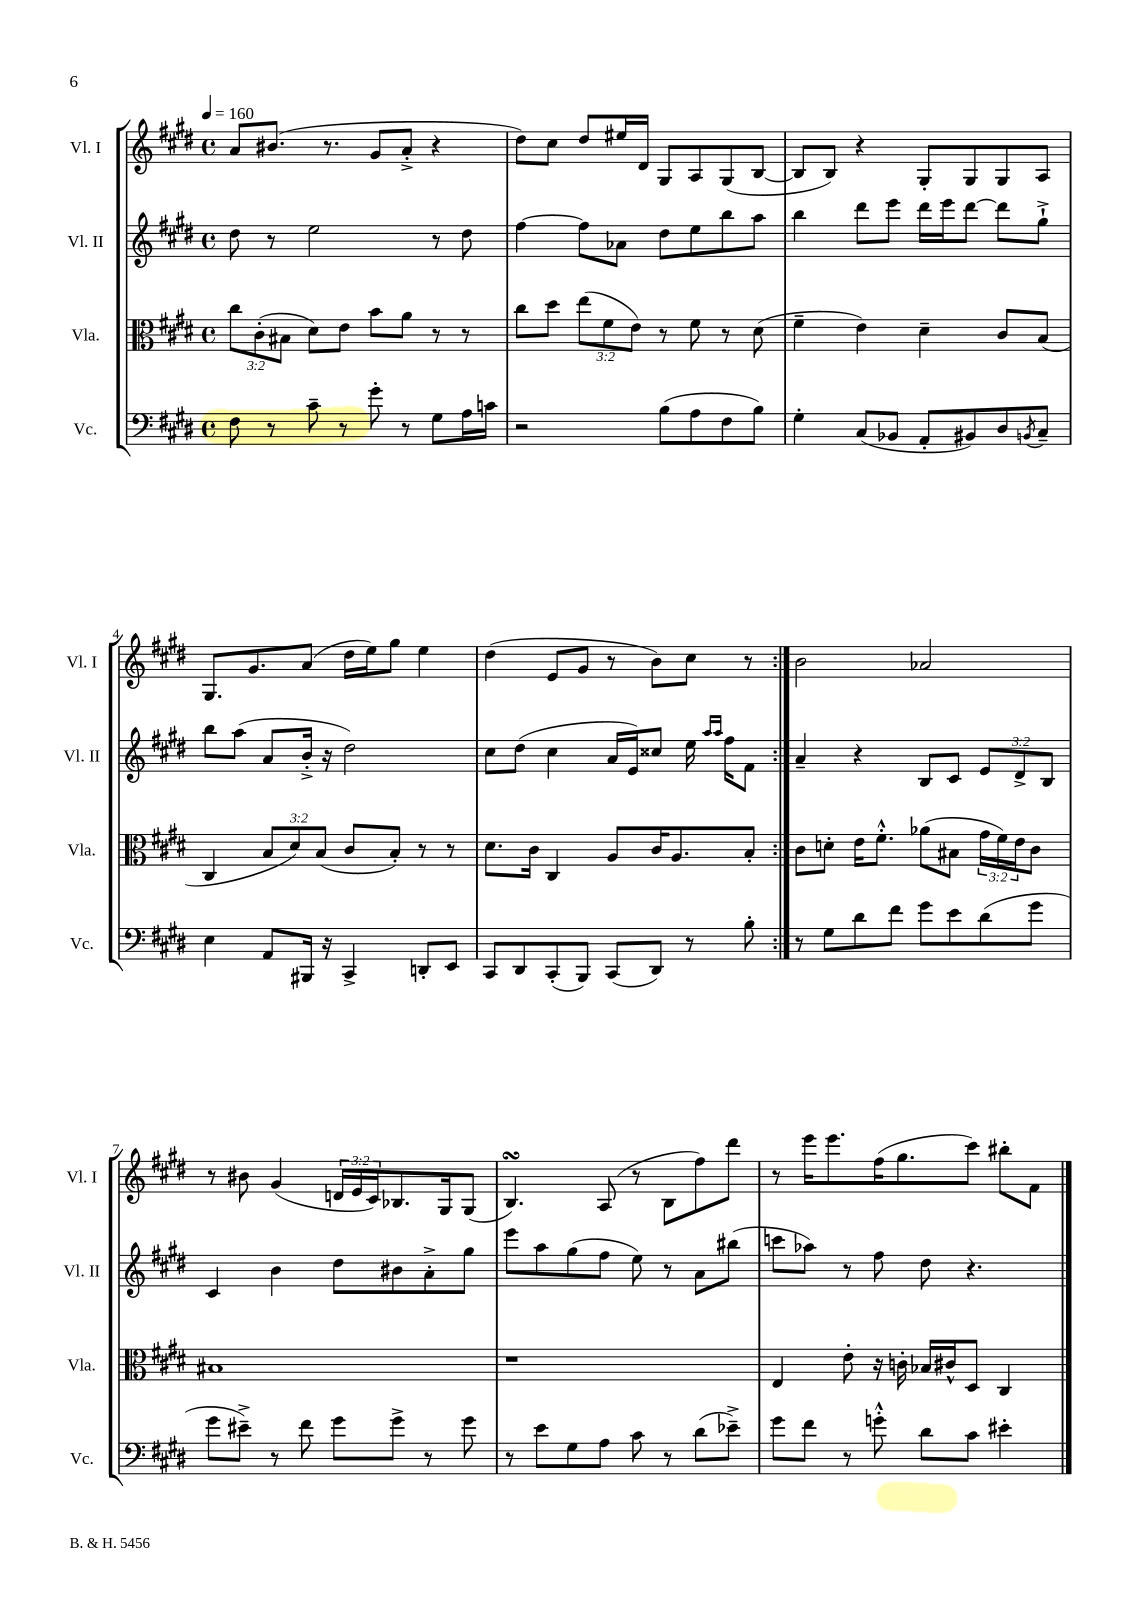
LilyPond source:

<<
\new StaffGroup <<
\new Staff = "s0" \with { instrumentName = "Vl. I" shortInstrumentName = "Vl. I" } {
    \clef treble \key e \major \defaultTimeSignature \time 4/4 \override Staff.TupletNumber.text = #tuplet-number::calc-fraction-text \tempo 4 = 160
    \repeat volta 2 { a'8 bis'8.( r8. gis'8 a'8-.-> r4 |
    dis''8) cis''8 dis''8 eis''16 dis'16 gis8 a8 gis8( b8~ |
    b8 b8) r4 gis8-. gis8 gis8 a8 |
    gis8. gis'8. a'8( dis''16 e''16) gis''8 e''4 |
    dis''4( e'8 gis'8 r8 b'8) cis''8 r8 | }
    b'2 aes'2 |
    r8 bis'8 gis'4( \tuplet 3/2 { d'16 e'16 cis'16) } bes8. gis16 gis8( |
    b4.\turn) a8( r8 b8 fis''8) dis'''8 |
    r8 e'''16 e'''8. fis''16( gis''8. cis'''8) bis''8-. fis'8 \bar "|." |
}
\new Staff = "s1" \with { instrumentName = "Vl. II" shortInstrumentName = "Vl. II" } {
    \clef treble \key e \major \defaultTimeSignature \time 4/4 \override Staff.TupletNumber.text = #tuplet-number::calc-fraction-text
    \repeat volta 2 { dis''8 r8 e''2 r8 dis''8 |
    fis''4~ fis''8 aes'8 dis''8 e''8 b''8 a''8 |
    b''4 dis'''8 e'''8 dis'''16 e'''16 dis'''8~ dis'''8 gis''8-!-> |
    b''8 a''8( a'8 b'16-.-> r16 dis''2) |
    cis''8 dis''8( cis''4 a'16 e'16) cisis''8 e''16 \grace { a''16 a''16 } fis''16 fis'8 | }
    a'4-- r4 b8 cis'8 \tuplet 3/2 { e'8 dis'8-> b8 } |
    cis'4 b'4 dis''8 bis'8 a'8-.-> gis''8 |
    e'''8 a''8 gis''8( fis''8 e''8) r8 a'8 bis''8( |
    c'''8 aes''8) r8 fis''8 dis''8 r4. \bar "|." |
}
\new Staff = "s2" \with { instrumentName = "Vla." shortInstrumentName = "Vla." } {
    \clef alto \key e \major \defaultTimeSignature \time 4/4 \override Staff.TupletNumber.text = #tuplet-number::calc-fraction-text
    \repeat volta 2 { \tuplet 3/2 { cis''8 cis'8-.( bis8 } dis'8) e'8 b'8 a'8 r8 r8 |
    cis''8 dis''8 \tuplet 3/2 { e''8( fis'8 e'8) } r8 fis'8 r8 dis'8( |
    fis'4-- e'4) dis'4-- cis'8 b8( |
    cis4 \tuplet 3/2 { b8 dis'8) b8( } cis'8 b8-.) r8 r8 |
    dis'8. cis'16 cis4 a8 cis'16 a8. b8-. | }
    cis'8 d'8-. e'16 fis'8.-.-^ aes'8( bis8 \tuplet 3/2 { gis'16 fis'16) e'16 } cis'8 |
    bis1 |
    r1 |
    e4 e'8-. r16 c'16-. bes16 cis'16-^ dis8 cis4 \bar "|." |
}
\new Staff = "s3" \with { instrumentName = "Vc." shortInstrumentName = "Vc." } {
    \clef bass \key e \major \defaultTimeSignature \time 4/4
    \repeat volta 2 { fis8 r8 cis'8-- r8 gis'8-. r8 gis8 a16 c'16 |
    r2 b8( a8 fis8 b8) |
    gis4-. cis8( bes,8 a,8-. bis,8) dis8 \acciaccatura { b,8 } cis8-- |
    e4 a,8 bis,,16 r16 cis,4-> d,8-. e,8 |
    cis,8 dis,8 cis,8-.( b,,8) cis,8( dis,8) r8 b8-. | }
    r8 gis8 dis'8 fis'8 gis'8 e'8 dis'8( gis'8 |
    gis'8 eis'8--->) r8 fis'8 gis'8 gis'8-> r8 gis'8 |
    r8 e'8 gis8 a8 cis'8 r8 dis'8( ees'8--->) |
    gis'8 fis'8 r8 g'8-.-^ dis'8 cis'8 eis'4-. \bar "|." |
}
>>
>>
